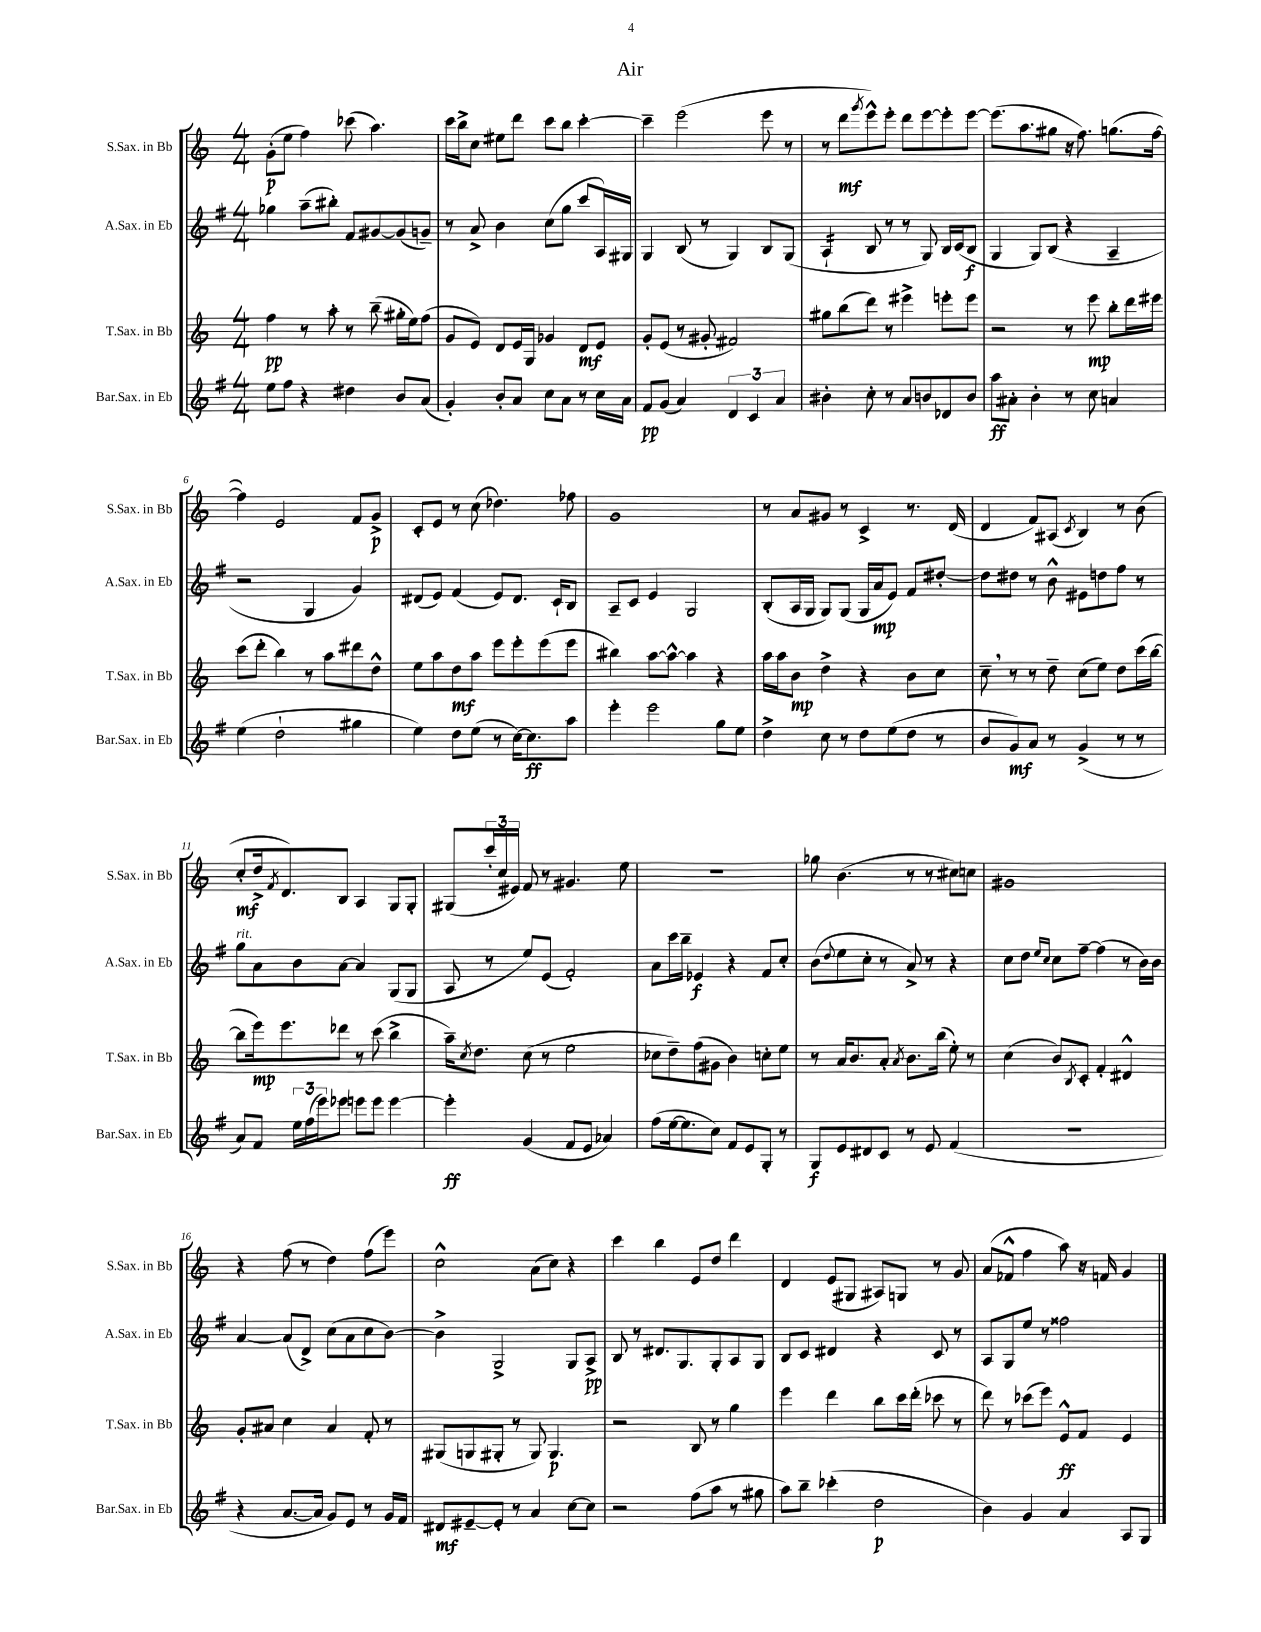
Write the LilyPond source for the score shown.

\header { title = "Air" }
<<
\new StaffGroup <<
\new Staff = "s0" \with { instrumentName = "S.Sax. in Bb" shortInstrumentName = "S.Sax. in Bb" } {
    \clef treble \key c \major \numericTimeSignature \time 4/4
    g'8-.\p( e''8 f''4) ces'''8( a''4.) |
    c'''16 b''16-> c''8 eis''8 d'''8 c'''8 b''8 c'''4~-. |
    c'''4-- e'''2( e'''8 r8 |
    r8 d'''8\mf \acciaccatura { g'''8 } e'''8-^) e'''8-. d'''8 e'''8~ e'''8-. e'''8~ |
    e'''8.( a''8. gis''8 r16 f''8.) g''8.( f''16~ |
    f''4) e'2 f'8 g'8->\p |
    c'8-. e'8 r8 c''8( des''4.) fes''8 |
    g'1 |
    r8 a'8 gis'8 r8 c'4-> r8. d'16( |
    d'4 f'8) ais8( \acciaccatura { c'8 } b4) r8 b'8( |
    c''8-.\mf d''16-> \acciaccatura { f'8 } d'8.) b8 a4 g8 g8-. |
    gis8( \tuplet 3/2 { c'''16-. c''16 eis'16) } f'8 r8 gis'4. e''8 |
    R1 |
    ges''8 b'4.( r8 r8 cis''8) c''8 |
    gis'1 |
    r4 f''8( r8 d''4) f''8( e'''8) |
    c''2-^ a'8( c''8) r4 |
    c'''4 b''4 e'8 d''8 d'''4 |
    d'4 e'8( gis8 ais8) g8 r8 g'8 |
    a'8( fes'8-^ f''4 a''8) r16 f'16 g'4 \bar "|." |
}
\new Staff = "s1" \with { instrumentName = "A.Sax. in Eb" shortInstrumentName = "A.Sax. in Eb" } {
    \clef treble \key g \major \numericTimeSignature \time 4/4
    ges''4 a''8--( bis''8-.) fis'8 gis'8~ gis'8( g'8--) |
    r8 a'8-> b'4 c''8( g''8 c'''8 a16) gis16 |
    g4 b8( r8 g4) b8 g8( |
    a4:16-! b8 r8 r8 g8) b16 c'16( b8\f |
    g4 g8) b8( r4 a4-- |
    r2 g4 g'4) |
    dis'8( e'8) fis'4( e'8) dis'8. c'16-! b8 |
    a8-- c'8 e'4 g2 |
    b8-.( a16 g16 g8) g8( g16 a'16\mp e'8) fis'8 dis''8~-. |
    dis''8 dis''8 r8 b'8-^ eis'8 d''8 fis''8 r8 |
    g''8^\markup { \italic "rit." } a'8 b'8 a'8~ a'4 g8( g8 |
    a8 r8 e''8) e'8( fis'2-.) |
    a'8 c'''16 b''16-- ees'4\f r4 fis'8 c''8-. |
    b'8( \appoggiatura { d''8 } e''8 c''8-. r8 a'8->) r8 r4 |
    c''8 d''8 \grace { e''16 c''16 } c''8 fis''8~-- fis''4( r8 b'16) b'16 |
    a'4~ a'8( d'8->) c''8( a'8 c''8 b'8~) |
    b'4-> g2-> g8 a8->\pp |
    b8 r8 dis'8. g8. g8-. a8 g8 |
    b8 c'8 dis'4 r4 c'8 r8 |
    a8 g8 e''8 r8 fisis''2 \bar "|." |
}
\new Staff = "s2" \with { instrumentName = "T.Sax. in Bb" shortInstrumentName = "T.Sax. in Bb" } {
    \clef treble \key c \major \numericTimeSignature \time 4/4
    f''4\pp r8 a''8-. r8 b''8--( gis''16-. e''16) f''8( |
    g'8 e'8) d'8 e'16 g16 ges'4 d'8\mf e'8 |
    g'8-. e'8( r8 gis'8-. fis'2) |
    gis''8 b''8( d'''8) r8 eis'''4-> e'''8-. e'''8 |
    r2 r8 e'''8\mp b''8-. d'''16 eis'''16 |
    c'''8( d'''8-. b''4) r8 a''8 dis'''8 d''8-^ |
    e''8 a''8 d''8\mf a''8 e'''8 e'''8-. e'''8( e'''8 |
    bis''4) a''8~ a''8~-^ a''4 r4 |
    a''16 a''16 b'8\mp d''4-> r4 b'8 c''8 |
    c''8-- \breathe r8 r8 d''8-- c''8( e''8) d''8 c'''16( b''16~ |
    b''8 e'''16\mp) e'''8. des'''8 r8 c'''8( b''4-> |
    a''16--) \acciaccatura { c''8 } d''8. c''8( r8 e''2 |
    ces''8 d''8--) f''8( gis'8 b'4) c''8-. e''8 |
    r8 a'16 b'8. a'8-. \acciaccatura { a'8 } b'8. b''16( e''8-.) r8 |
    c''4( b'8) \acciaccatura { b8 } c'8-. f'4-. dis'4-^ |
    g'8-. ais'8 c''4 ais'4 f'8-. r8 |
    gis8( g8 gis8-. r8 gis8) gis4.\p |
    r2 b8 r8 g''4 |
    e'''4 d'''4 b''8 c'''16 d'''16-.( ces'''8 r8 |
    d'''8) r8 ces'''8( e'''8) e'8-^\ff f'8 e'4 \bar "|." |
}
\new Staff = "s3" \with { instrumentName = "Bar.Sax. in Eb" shortInstrumentName = "Bar.Sax. in Eb" } {
    \clef treble \key g \major \numericTimeSignature \time 4/4
    e''8 fis''8 r4 dis''4 b'8 a'8( |
    g'4-.) b'8-. a'8 c''8 a'8 r8 c''16 a'16 |
    fis'8\pp g'8( a'4) \tuplet 3/2 { d'4 c'4 a'4 } |
    bis'4-. c''8-. r8 a'8 b'8 des'8 b'8 |
    a''8\ff ais'8-. b'4-. r8 c''8 a'4 |
    e''4( d''2-! gis''4 |
    e''4) d''8 e''8( r8 c''16~) c''8.\ff a''8 |
    e'''4-. e'''2 g''8 e''8 |
    d''4-> c''8 r8 d''8 e''8( d''8 r8 |
    b'8 g'8\mf) a'8 r8 g'4->( r8 r8 |
    a'8) fis'8 \tuplet 3/2 { e''16 fis''16( e'''16) } ees'''8 e'''8 e'''8 e'''4~ |
    e'''4-.\ff g'4( fis'8 e'8 aes'4) |
    fis''8( e''16~ e''8. c''8) fis'8 e'8 g8-. r8 |
    g8\f e'8 dis'8 c'8 r8 e'8 fis'4( |
    R1 |
    r4 a'8.~ a'16 g'8) e'8 r8 g'16 fis'16 |
    dis'8\mf eis'8~-- eis'8-. r8 a'4 c''8~ c''8 |
    r2 fis''8( a''8 r8 gis''8 |
    a''8) b''8-- ces'''4-.( d''2\p |
    b'4) g'4 a'4 a8 g8 \bar "|." |
}
>>
>>
